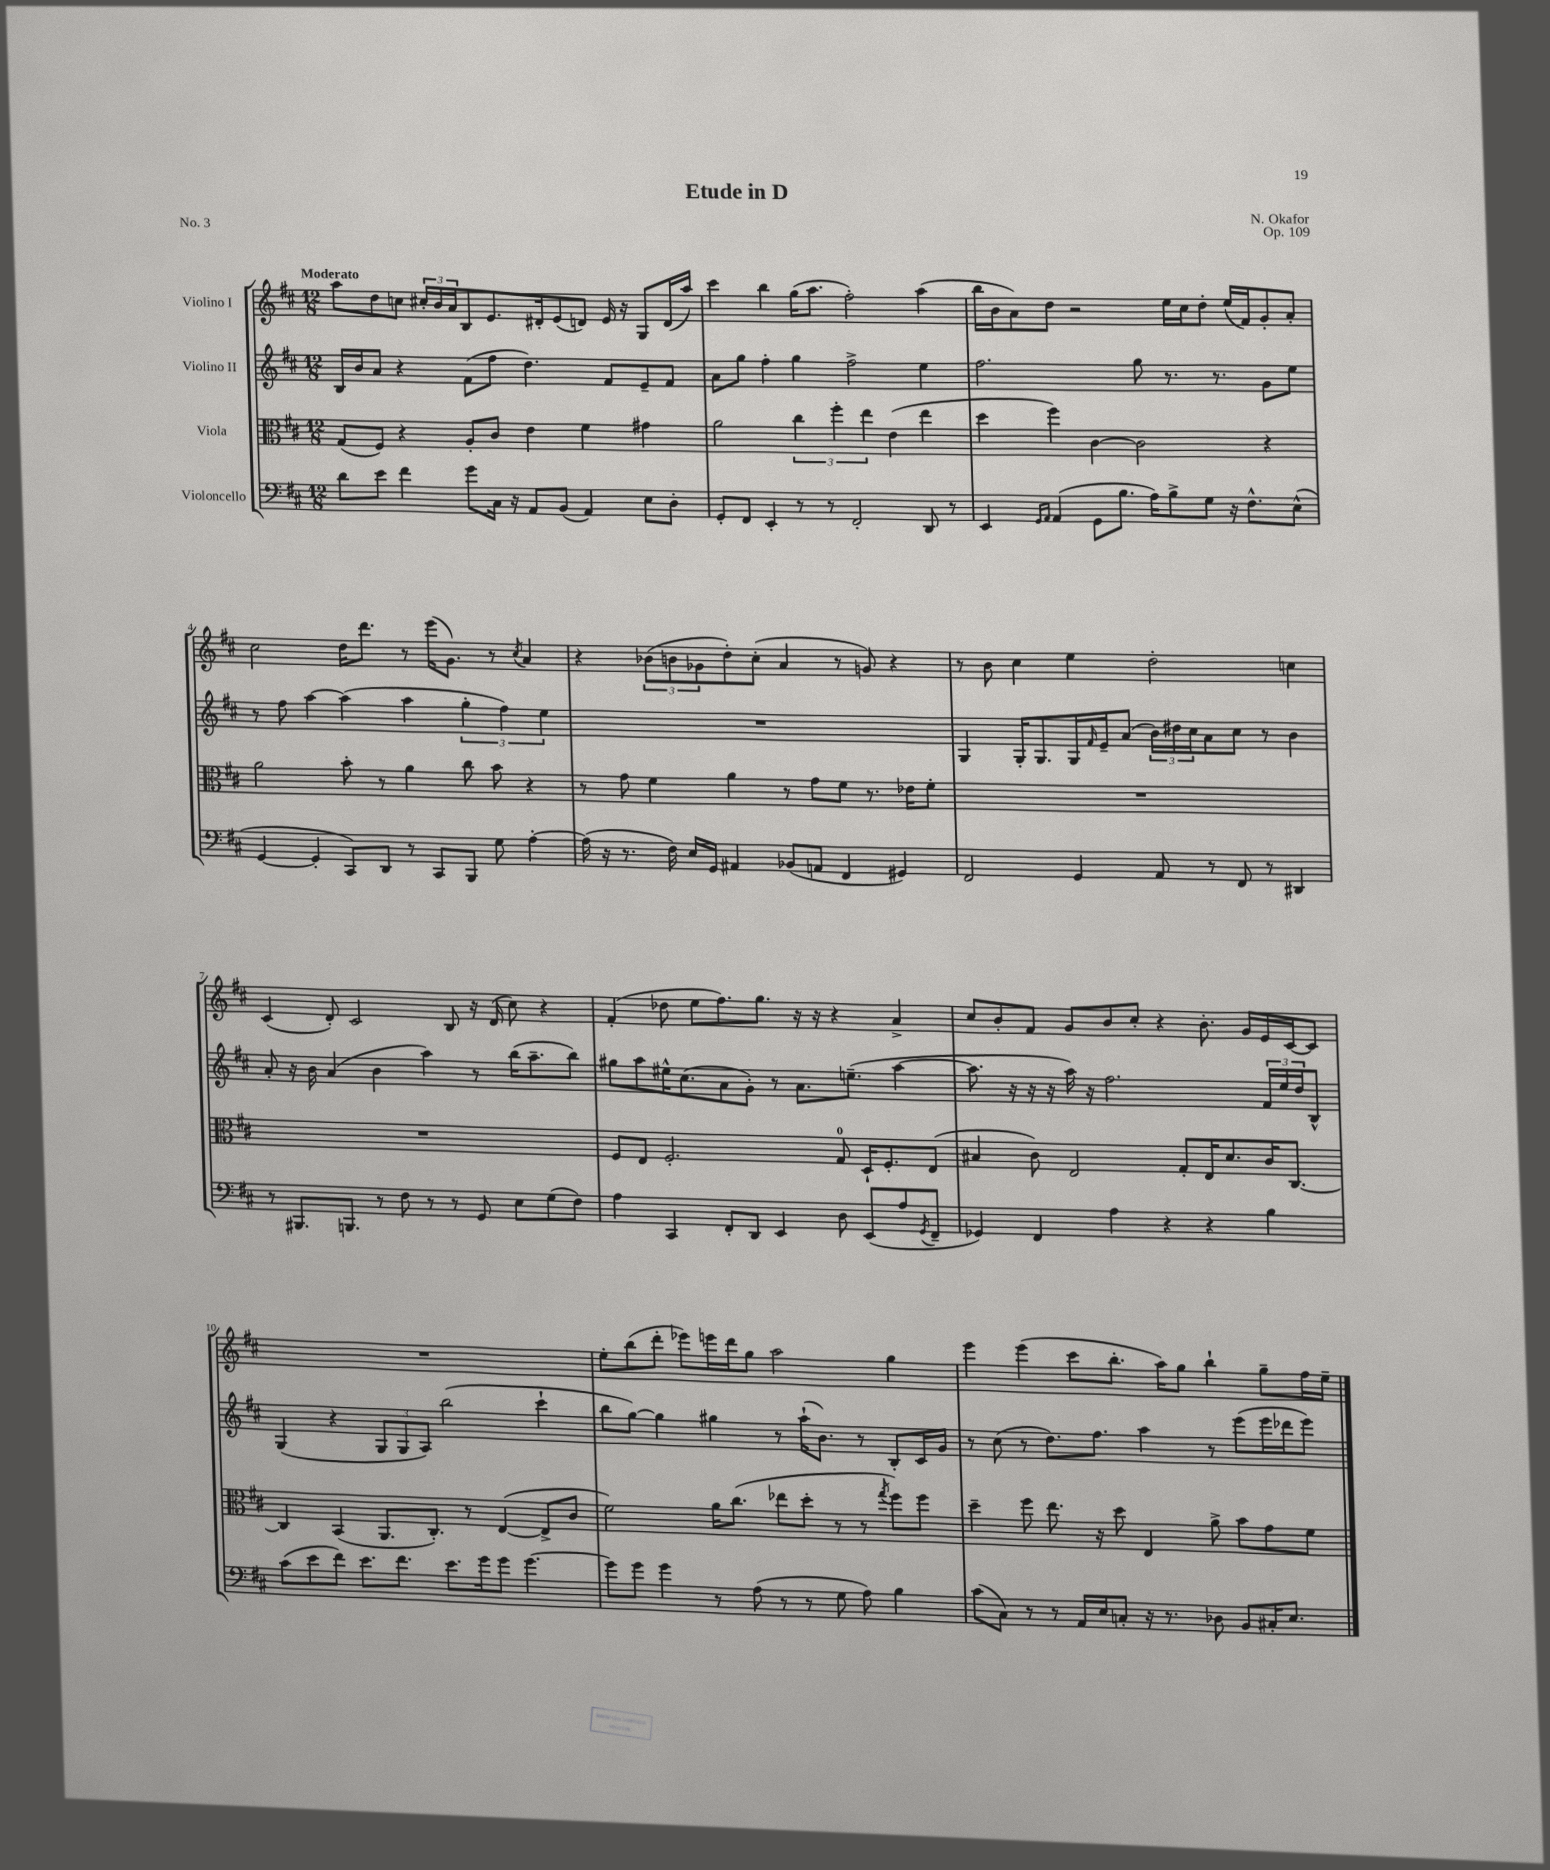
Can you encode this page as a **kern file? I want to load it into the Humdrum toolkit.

**kern	**kern	**kern	**kern
*staff4	*staff3	*staff2	*staff1
*clefF4	*clefC3	*clefG2	*clefG2
*k[f#c#]	*k[f#c#]	*k[f#c#]	*k[f#c#]
*M12/8	*M12/8	*M12/8	*M12/8
8d	(8G	16B	8aa
.	.	16b	.
8e	8F#)	8a	8dd
4f#	4r	4r	8cc
.	.	.	24cc#'
.	.	.	24b
.	.	.	24a
8g	8A'	(8f#	8B
16C#	8c#	8ff#	8.e
16r	.	.	.
8AA	4e	4.dd)	.
.	.	.	16d#'
(8BB	.	.	(8e
4AA)	4f#	.	8d)
.	.	8f#	16e
.	.	.	16r
8E	4g#	8e~	8G
8D'	.	8f#	(16d
.	.	.	16aa)
=	=	=	=
8GG'	2a	8a	4ccc#
8FF#	.	8gg	.
4EE'	.	4ff#'	4bb
8r	6cc#	4gg	(16gg
.	.	.	8.aa
8r	.	.	.
.	6ff#'	.	.
2FF#'	.	2ff#^	2ff#')
.	6ee	.	.
.	(4e	.	.
8DD	4ee	4ee	(4aa
8r	.	.	.
=	=	=	=
4EE	4dd	2.ff#	16bb
.	.	.	16b
.	.	.	8a)
16qqGG	.	.	.
16qqAA	.	.	.
(4AA	4ff#)	.	8dd
.	.	.	2r
8GG	[4c#	.	.
8.B	.	.	.
.	2c#]	8gg	.
16A)	.	.	.
8B^	.	8.r	16ee
.	.	.	16cc#
8G	.	.	8dd'
.	.	8.r	.
16r	.	.	(16ee
8.F#^^	.	.	16f#)
.	4r	8g	8g'
(8E^^	.	8ee	8a'
=	=	=	=
[4GG	2a	8r	2cc#
.	.	8ff#	.
4GG']	.	[4aa	.
8CC#)	8b'	(4aa]	16dd
.	.	.	8.ddd
8DD	8r	.	.
8r	4a	4aa	8r
8CC#	.	.	(16eee
.	.	.	8.g)
8BBB	8cc#	6gg'	.
8G	8b	.	8r
.	.	6ff#)	.
.	.	.	8qcc#
[4A'	4r	.	4a
.	.	6ee	.
=	=	=	=
(16A]	8r	1.r	4r
16r	.	.	.
8.r	8g	.	.
.	4f#	.	(12b-
16F#)	.	.	.
.	.	.	12b
16E	.	.	.
.	.	.	12g-
16GG	.	.	.
4AA#	4a	.	8dd')
.	.	.	(8cc#'
(8BB-	8r	.	4a
8AA	8g	.	.
4FF#	8f#	.	8r
.	8.r	.	8g)
4GG#)	.	.	4r
.	16e-	.	.
.	8f#'	.	.
=	=	=	=
2FF#	1.r	4G	8r
.	.	.	8b
.	.	16G'	4cc#
.	.	8.G	.
4GG	.	16G	4ee
.	.	16qqf#	.
.	.	16e~	.
.	.	(8a	.
8AA	.	24b)	2dd'
.	.	24dd#	.
.	.	24cc#	.
8r	.	8a	.
8FF#	.	8cc#	.
8r	.	8r	.
4DD#	.	4b	4cc
=	=	=	=
8r	1.r	8a'	(4c#
8.BBB#	.	16r	.
.	.	16b	.
.	.	(4a	8d')
8.BBB	.	.	.
.	.	.	2c#
8r	.	4b	.
8F#	.	.	.
8r	.	4aa)	.
8r	.	.	8B
8GG	.	8r	16r
.	.	.	(16d
8E	.	(16bb	8cc#)
.	.	8.aa~	.
(8G	.	.	4r
8F#)	.	8bb)	.
=	=	=	=
4A	8F#	8gg#	(4f#'
.	8E	8aa	.
4CC#	2.F#'	16ee#^^	8dd-
.	.	(8.cc#	.
.	.	.	8ee
8FF#'	.	8a	8.ff#)
8DD	.	8g')	.
.	.	.	8.gg
4EE	.	8r	.
.	.	8.a	16r
.	.	.	16r
8D	8G	.	4r
.	.	(8.ee~	.
(8EE	16D`	.	.
.	8.F#'	.	.
8A	.	[4aa	4a^
8qGG	.	.	.
8FF#~	(8E	.	.
=	=	=	=
4GG-)	4B#	8.aa]	8cc#
.	.	.	8b'
.	.	16r	.
4FF#	8c#)	16r	8f#
.	.	16r	.
.	2E	16aa)	8g
.	.	16r	.
4A	.	2.ff#	8b
.	.	.	8cc#'
4r	.	.	4r
.	8G'	.	.
4r	16E	.	8.b'
.	8.d	.	.
.	.	.	16g
4B	16c#	24f#	16e
.	.	24ee	.
.	[8.C#	.	[16c#
.	.	24dd	.
.	.	8B^^	8c#]
=	=	=	=
(8c#	4C#]	(4G	1.r
8e	.	.	.
8f#)	(4BB	4r	.
8.e	.	.	.
.	8.AA	12G	.
8.f#	.	.	.
.	.	12G	.
.	.	12A)	.
.	8.C#')	.	.
8.e	.	(2bb	.
.	8r	.	.
16g	.	.	.
8g	([4E	.	.
[4.g	.	.	.
.	8E^]	4ccc#`	.
.	8c#	.	.
=	=	=	=
8g]	2f#)	8bb	8ee'
8g	.	[8gg)	(8bb
4g	.	4gg]	8ddd'
.	.	.	8eee-)
8r	16a	4gg#	16eee
.	(8.cc#	.	16ddd
(8A	.	.	8gg
8r	8ee-	8r	2aa
8r	8dd'	(16aa`	.
.	.	8.b)	.
8G	8r	.	.
8A)	8r	8r	.
.	8qgg	.	.
4B	8ff#)	8B'	4gg
.	8ff#	16c#	.
.	.	16g	.
=	=	=	=
(8c#	4dd~	8r	4eee
8C#)	.	(8cc#	.
8r	8ff#	8r	(4eee
8r	8.ee	8.dd)	.
16AA	.	.	8ccc#
16E	16r	8.ff#	.
8C'	8dd	.	8.bb'
16r	4E	4aa	.
8.r	.	.	16aa)
.	.	.	8gg
8D-	8a^	8r	4bb`
8BB	8b	(8eee	.
16C#'	8g	16eee	8gg~
8.E	.	16ddd-	.
.	8f#	8eee)	16ff#
.	.	.	16ee~
==	==	==	==
*-	*-	*-	*-
